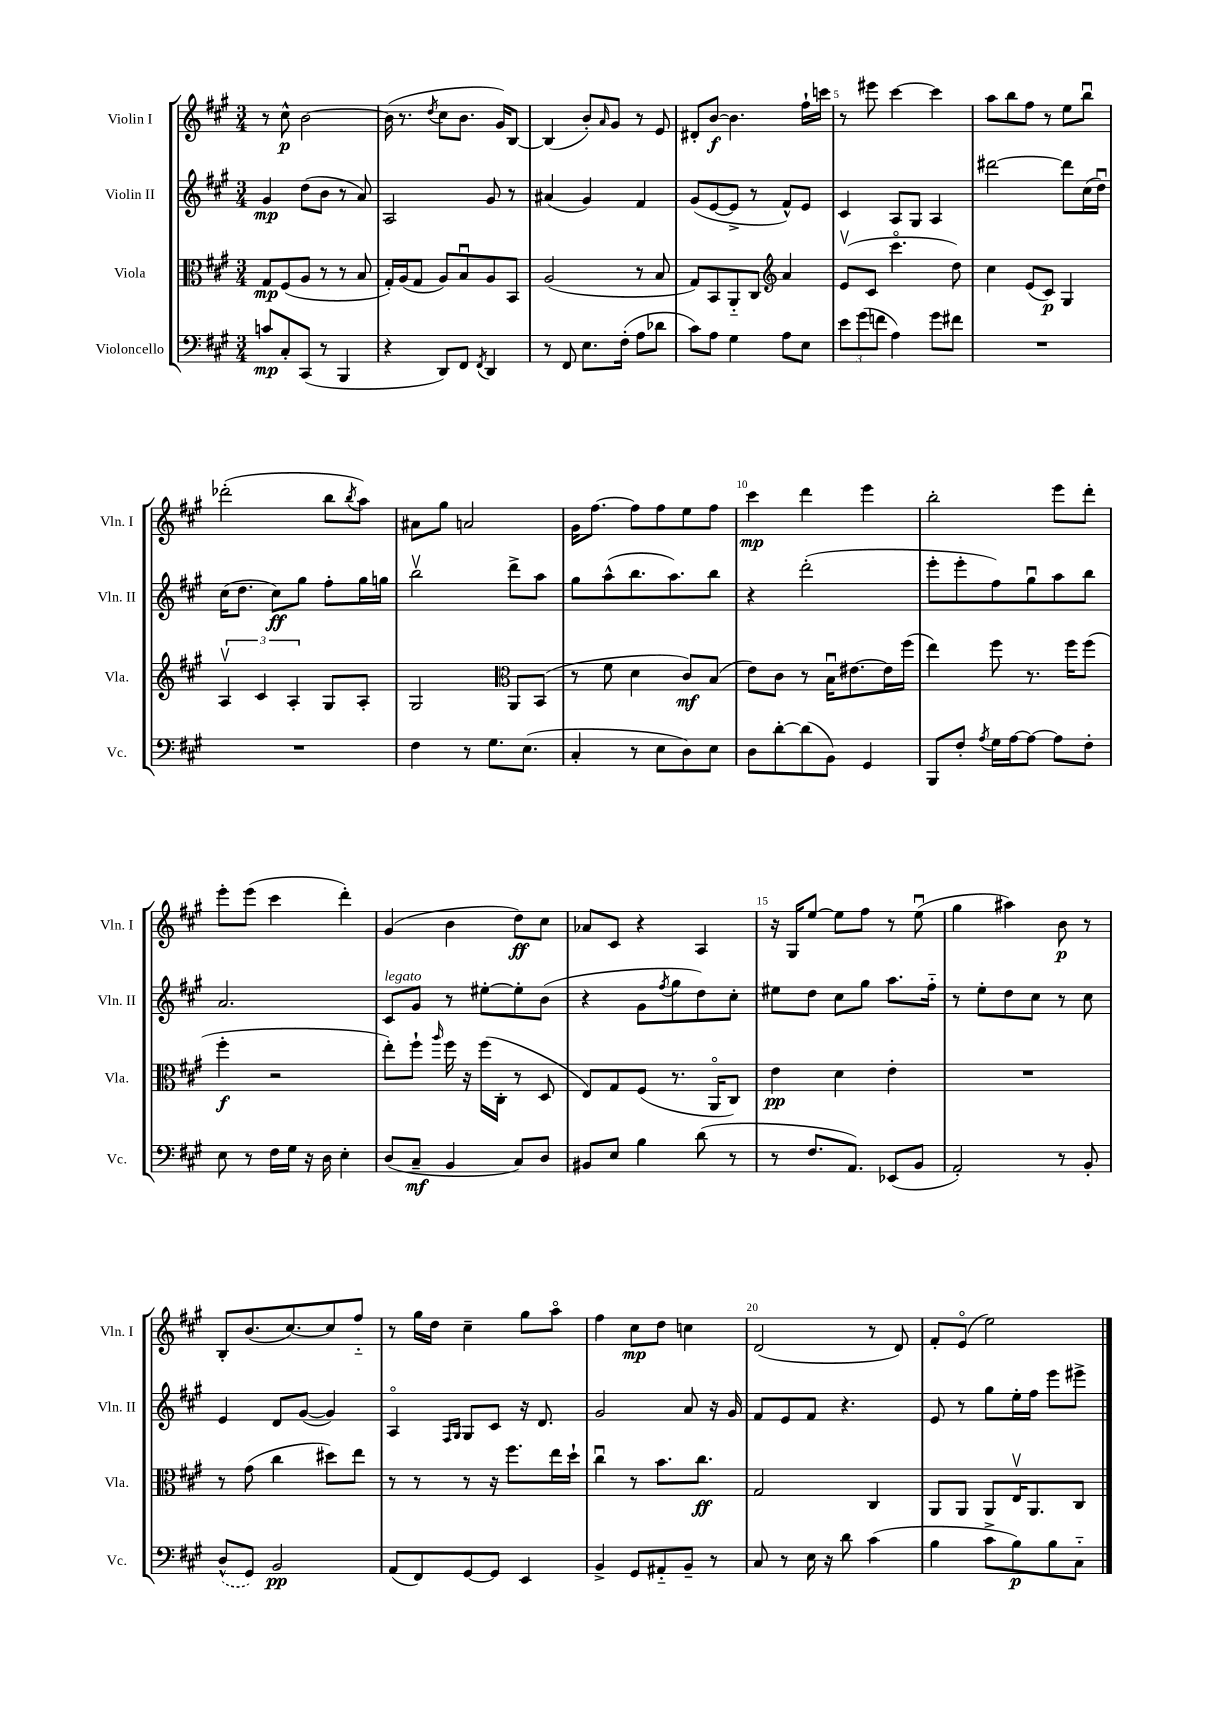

**kern	**kern	**kern	**kern
*staff4	*staff3	*staff2	*staff1
*clefF4	*clefC3	*clefG2	*clefG2
*k[f#c#g#]	*k[f#c#g#]	*k[f#c#g#]	*k[f#c#g#]
*M3/4	*M3/4	*M3/4	*M3/4
8c/L	8G#/L	4g#/	8r
8C#'/	(8F#/	.	8cc#^^\
(8CC#/J	8A/J	(8dd\L	[2b\
8r	8r	8b\J	.
4BBB/	8r	8r	.
.	8B/	8a/)	.
=	=	=	=
4r	16G#'/LL)	2A/	(16b\]
.	(16A/J	.	8.r
.	8G#/J	.	.
.	.	.	8qdd/
8DD/L)	8A/L)	.	8cc#\L
8FF#/J	8Bu/	.	8.b\J
8qFF#/	.	.	.
4DD/	8A/	8g#/	.
.	.	.	16g#/LK)
.	8BB/J	8r	[8B/J
=	=	=	=
8r	(2A/	(4a#/	(4B/]
8FF#/	.	.	.
8.E\L	.	4g#/)	8b'/L)
.	.	.	16qqa/
.	.	.	8g#/J
(16F#'\Jk	.	.	.
8A\L	8r	4f#/	8r
8d-\J	8B/	.	8e/
=	=	=	=
8c#\L)	8G#/L)	(8g#/L	8d#'/L
8A\J	8BB/	[8e/	[8b/J
4G#\	8AA'~/	8e^/]J	4.b\]
.	8C#/J	8r	.
*	*clefG2	*	*
8A\L	4a/	8f#^^/L)	.
8E\J	.	8e/J	16ff#`\LL
.	.	.	16ccc\JJ
=	=	=	=
12e\L	(8ev/L	4c#/	8r
(12g#\	.	.	.
.	8c#/J	.	8eee#\
12f\J	.	.	.
4A\)	4.ccc#o\	8A/L	[4ccc#\
.	.	8G#/J	.
8g#\L	.	4A/	4ccc#\]
8f#\J	8dd\)	.	.
=	=	=	=
2.r	4cc#\	[2ddd#\	8aa\L
.	.	.	8bb\
.	(8e/L	.	8ff#\J
.	8c#/J)	.	8r
.	4G#/	8ddd#\]L	8ee\L
.	.	(16cc#\L	8bbu\J
.	.	16ddu\JJ)	.
=	=	=	=
2.r	6Av/	(16cc#\LK	(2ddd-'\
.	.	8.dd\J	.
.	6c#/	.	.
.	.	8cc#\L)	.
.	6A'/	.	.
.	.	8gg#\J	.
.	8G#/L	8ff#'\L	8bb\L
.	.	.	8qbb/
.	8A'/J	16gg#\L	8aa\J)
.	.	16gg\JJ	.
=	=	=	=
4F#\	2G#/	2bbv\	8a#\L
.	.	.	8gg#\J
8r	.	.	2a/
8.G#\L	.	.	.
*	*clefC3	*	*
.	8AA/L	8ddd^\L	.
(8.E\J	.	.	.
.	(8BB/J	8aa\J	.
=	=	=	=
4C#'/	8r	8gg#\L	16g#\LK
.	.	.	[8.ff#\J
.	8f#\	(8aa^^\	.
8r	4d\	8.bb\	8ff#\]L
8E\L	.	.	8ff#\
.	.	8.aa\)	.
8D\)	8c#/L)	.	8ee\
8E\J	(8B/J	8bb\J	8ff#\J
=	=	=	=
8D\L	8e\L)	4r	4ccc#\
[8d'\	8c#\J	.	.
(8d\]	8r	(2ddd'\	4ddd\
8BB\J)	16Bu\LK	.	.
.	[8.e#\	.	.
4GG#/	.	.	4eee\
.	16e#\]L	.	.
.	(16ff#\JJ	.	.
=	=	=	=
8BBB/L	4ee\)	8eee'\L	2bb'\
8F#'/J	.	8eee'\	.
8qA/	.	.	.
16G#\LL	8ff#\	8ff#\)	.
[16A\J	.	.	.
8A\_J	8.r	8gg#u\	.
8A\]L	.	8aa\	8eee\L
.	16ff#\LK	.	.
8F#'\J	(8ff#\J	8bb\J	8ddd'\J
=	=	=	=
8E\	4ff#'\	2.a/	8eee'\L
8r	.	.	(8eee\J
16F#\LL	2r	.	4ccc#\
16G#\JJ	.	.	.
16r	.	.	.
16D\	.	.	.
4E'\	.	.	4ddd'\)
=	=	=	=
(8D/L	8ee'\L)	8c#/L	(4g#/
8C#~/J	8ff#`\J	8g#/J	.
.	16qqaa/	.	.
4BB/	16ff#\	8r	4b\
.	16r	.	.
.	(16ff#\LL	[8ee#'\L	.
.	16C#'\JJ	.	.
8C#/L)	8r	8ee#'\]	8dd\L)
8D/J	8D/	(8b\J	8cc#\J
=	=	=	=
8BB#/L	8E/L)	4r	8a-/L
8E/J	8G#/	.	8c#/J
4B\	(8F#/J	8g#\L	4r
.	.	8qff#/	.
.	8.r	8gg#\	.
(8d\	.	8dd\)	4A/
.	16AAo/LK	.	.
8r	8C#/J)	8cc#'\J	.
=	=	=	=
8r	4e\	8ee#\L	16r
.	.	.	16G#/LK
8.F#/L	.	8dd\J	[8ee/J
.	4d\	8cc#\L	8ee\]L
8.AA/J)	.	.	.
.	.	8gg#\J	8ff#\J
(8EE-/L	4e'\	8.aa\L	8r
8BB/J	.	.	(8eeu\
.	.	16ff#'~\Jk	.
=	=	=	=
2AA'/)	2.r	8r	4gg#\
.	.	8ee'\L	.
.	.	8dd\	4aa#\)
.	.	8cc#\J	.
8r	.	8r	8b\
8BB'/	.	8cc#\	8r
=	=	=	=
(8D^^/L	8r	4e/	8B'/L
8GG#/J)	(8g#\	.	(8.b/
2BB/	4cc#\	8d/L	.
.	.	.	[8.cc#/)
.	.	([8g#/J	.
.	8dd#\L)	4g#/])	8cc#/]
.	8ee\J	.	8ff#'~/J
=	=	=	=
(8AA/L	8r	4Ao/	8r
8FF#/)	8r	.	16gg#\LL
.	.	.	16dd\JJ
.	.	16qqF#/LL	.
.	.	16qqG#/JJ	.
[8GG#/	8r	8G#/L	4cc#~\
8GG#/]J	16r	8c#/J	.
.	8.ff#\L	.	.
4EE/	.	16r	8gg#\L
.	.	8.d/	.
.	16ee\L	.	8aao\J
.	16dd`\JJ	.	.
=	=	=	=
4BB^/	4cc#u\	2g#/	4ff#\
8GG#/L	8r	.	8cc#\L
8AA#'~/	8.b\L	.	8dd\J
8BB~/J	.	8a/	4cc\
.	8.cc#\J	.	.
8r	.	16r	.
.	.	16g#/	.
=	=	=	=
8C#/	2G#/	8f#/L	(2d/
8r	.	8e/	.
16E\	.	8f#/J	.
16r	.	.	.
8d\	.	4.r	.
(4c#\	4C#/	.	8r
.	.	.	8d/)
=	=	=	=
4B\	8AA/L	8e/	8f#'/L
.	8AA/J	8r	(8eo/J
8c#^\L	8AA/L	8gg#\L	2ee\)
8B\)	16Ev/K	16ee'\L	.
.	8.AA/	16ff#\JJ	.
8B\	.	8eee\L	.
8C#'~\J	8C#/J	8eee#^\J	.
==	==	==	==
*-	*-	*-	*-
